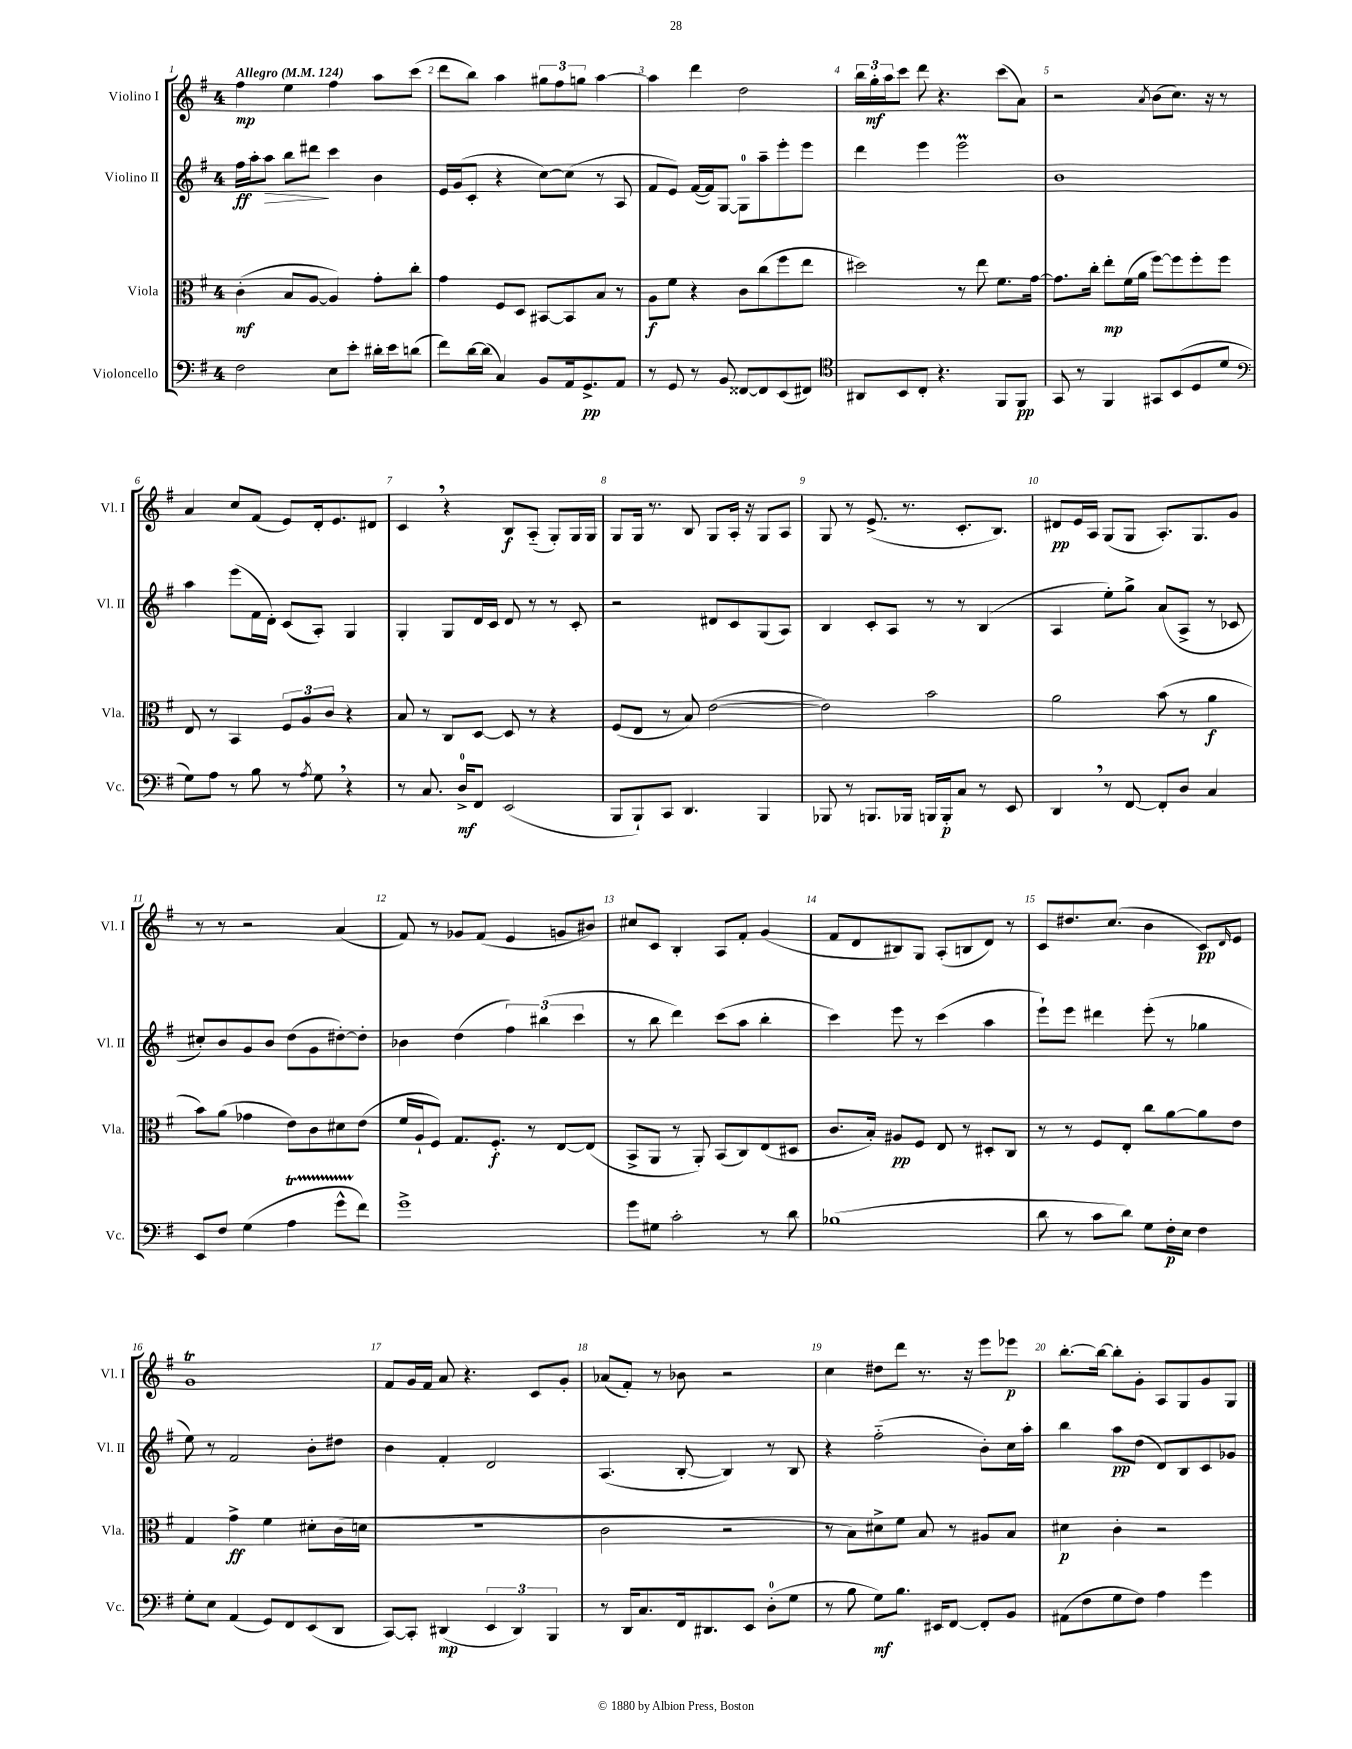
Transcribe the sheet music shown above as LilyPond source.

<<
\new StaffGroup <<
\new Staff = "s0" \with { instrumentName = "Violino I" shortInstrumentName = "Vl. I" } {
    \clef treble \key g \major \once \override Staff.TimeSignature.style = #'single-digit \time 4/4 \tempo "Allegro" 4 = 124
    fis''4\mp e''4 fis''4 a''8 c'''8( |
    d'''8 b''8) a''4 \tuplet 3/2 { gis''8 fis''8 g''8 } a''4~ |
    a''4 d'''4 d''2 |
    \tuplet 3/2 { b''16 g''16-.\mf a''16 } c'''8 d'''8 r4. c'''8( a'8) |
    r2 \acciaccatura { a'8 } b'8( c''8.) r16 r8 |
    a'4 c''8 fis'8( e'8) d'16-. e'8. dis'8 |
    c'4 \breathe r4 b8\f a8-_( g8-.) g16 g16 |
    g8 g16 r8. b8 g8 a16-. r16 g8 a8 |
    g8 r8 e'8.->( r8. c'8.-. b8.) |
    dis'8\pp e'16 a16 g8( g8 a8.-.) g8. g'8 |
    r8 r8 r2 a'4( |
    fis'8) r8 ges'8 fis'8( e'4 g'8 bis'8) |
    cis''8 c'8 b4-. a8 fis'8-. g'4( |
    fis'8 d'8 bis8) g8 a8-.( b8 d'8) r8 |
    c'8 dis''8. c''8.( b'4 c'8\pp) \grace { d'16 } e'8 |
    g'1\trill |
    fis'8 g'16 fis'16 a'8 r4. c'8 g'8-. |
    aes'8( fis'8-.) r8 bes'8 r2 |
    c''4 dis''8 d'''8 r8. r16 e'''8 ees'''8\p |
    b''8.~-. b''16~ b''8-. g'8-. a8 g8 g'8 g8 \bar "|." |
}
\new Staff = "s1" \with { instrumentName = "Violino II" shortInstrumentName = "Vl. II" } {
    \clef treble \key g \major \once \override Staff.TimeSignature.style = #'single-digit \time 4/4
    fis''16\ff a''16-. a''8\> b''8 dis'''8\! c'''4 b'4 |
    e'16 g'16( c'8-. r4 c''8~) c''8( r8 a8 |
    fis'8 e'8) fis'16~( fis'16) g8~ g8-0 a''8-- e'''8-. e'''8 |
    d'''4 e'''4 e'''2\prall |
    b'1 |
    a''4 e'''8( fis'16 d'16-.) c'8( a8-.) g4 |
    g4-. g8 d'16 c'16 d'8 r8 r8 c'8-. |
    r2 dis'8 c'8 g8( a8) |
    b4 c'8-. a8 r8 r8 b4( |
    a4 e''8-.) g''8-> a'8( a8-> r8 ces'8 |
    cis''8-.) b'8 g'8 b'8 d''8( g'8 dis''8~-.) dis''8-. |
    bes'4 d''4( \tuplet 3/2 { fis''4) bis''4( c'''4 } |
    r8 b''8 d'''4) c'''8( a''8 b''4-. |
    c'''4) e'''8 r8 c'''4( a''4 |
    e'''8-!) e'''8 dis'''4 e'''8-.( r8 ges''4 |
    e''8) r8 fis'2 b'8-. dis''8 |
    b'4 fis'4-. d'2 |
    a4.( b8~-. b4) r8 b8 |
    r4 fis''2-_( b'8-.) c''16 a''16-. |
    b''4 a''8\pp d''8( d'8) b8 c'8 ges'8 \bar "|." |
}
\new Staff = "s2" \with { instrumentName = "Viola" shortInstrumentName = "Vla." } {
    \clef alto \key g \major \once \override Staff.TimeSignature.style = #'single-digit \time 4/4
    c'4-.\mf( b8 a8~ a4) g'8-. c''8-. |
    g'4 fis8 d8 bis,8~ bis,8 b8 r8 |
    a8\f fis'8 r4 c'8 c''8( fis''8 e''8 |
    dis''2) r8 e''8 fis'8. g'16~ |
    g'8. c''16-. e''8-.\mp fis'16( a'16 fis''8~) fis''8 fis''8-. fis''8 |
    e8 r8 b,4 \tuplet 3/2 { fis8 a8 c'8 } r4 |
    b8 r8 c8 d8~ d8 r8 r4 |
    fis8( e8 r8 b8) e'2~( |
    e'2) b'2 |
    a'2 b'8( r8 a'4\f |
    b'8) a'8( ges'4 e'8) c'8 dis'8 e'8( |
    fis'16 a16-! fis8) g8. fis8.-.\f r8 e8~ e8( |
    b,8-> a,8 r8 a,8-.) b,8( c8) e8( dis8 |
    c'8. b16-.) ais8\pp fis8 e8 r8 dis8-. c8 |
    r8 r8 fis8 e8-. c''8 a'8~ a'8 e'8 |
    g4 g'4->\ff fis'4 dis'8-. c'16( d'16 |
    R1 |
    c'2 r2 |
    r8 b8) dis'8-> fis'8 b8 r8 ais8 b8 |
    dis'4\p c'4-. r2 \bar "|." |
}
\new Staff = "s3" \with { instrumentName = "Violoncello" shortInstrumentName = "Vc." } {
    \clef bass \key g \major \once \override Staff.TimeSignature.style = #'single-digit \time 4/4
    fis2 e8 e'8-. dis'16-. e'16 d'8( |
    fis'8) d'16~ d'16( c4) b,8 a,16 g,8.->\pp a,8 |
    r8 g,8 r8 b,8 fisis,8~ fisis,8 e,8( fis,8) |
    \clef tenor ais,8 b,8 c8-. r4. fis,8 fis,8\pp |
    g,8 r8 fis,4 gis,8 b,8( d8 d'8 |
    \clef bass g8) a8 r8 b8 r8 \acciaccatura { a8 } g8 \breathe r4 |
    r8 c8. d16-0->\mf fis,8 e,2( |
    b,,8 b,,8-!) c,8 d,4. b,,4 |
    bes,,8 r8 b,,8. bes,,16 b,,16 b,,16-.\p c8 r8 e,8 |
    d,4 \breathe r8 fis,8~ fis,8-. d8 c4 |
    e,8 fis8 g4( a4\startTrillSpan g'8-^ fis'8\stopTrillSpan) |
    g'1-> |
    g'8 gis8 c'2-. r8 d'8 |
    bes1( |
    d'8 r8 c'8 d'8) g8 fis16-.\p e16 fis4 |
    g8-. e8 a,4( g,8) fis,8 e,8( d,8 |
    c,8~) c,8-. dis,4\mp( \tuplet 3/2 { e,4 dis,4) b,,4 } |
    r8 d,16 c8. fis,16 dis,8. e,8 d8-0-.( g8 |
    r8 b8 g8\mf) b8. eis,16 fis,8~ fis,8-. b,8 |
    ais,8( fis8 g8 fis8) a4 g'4 \bar "|." |
}
>>
>>
\layout { \context { \Score \override BarNumber.break-visibility = ##(#f #t #t) barNumberVisibility = #all-bar-numbers-visible } }
